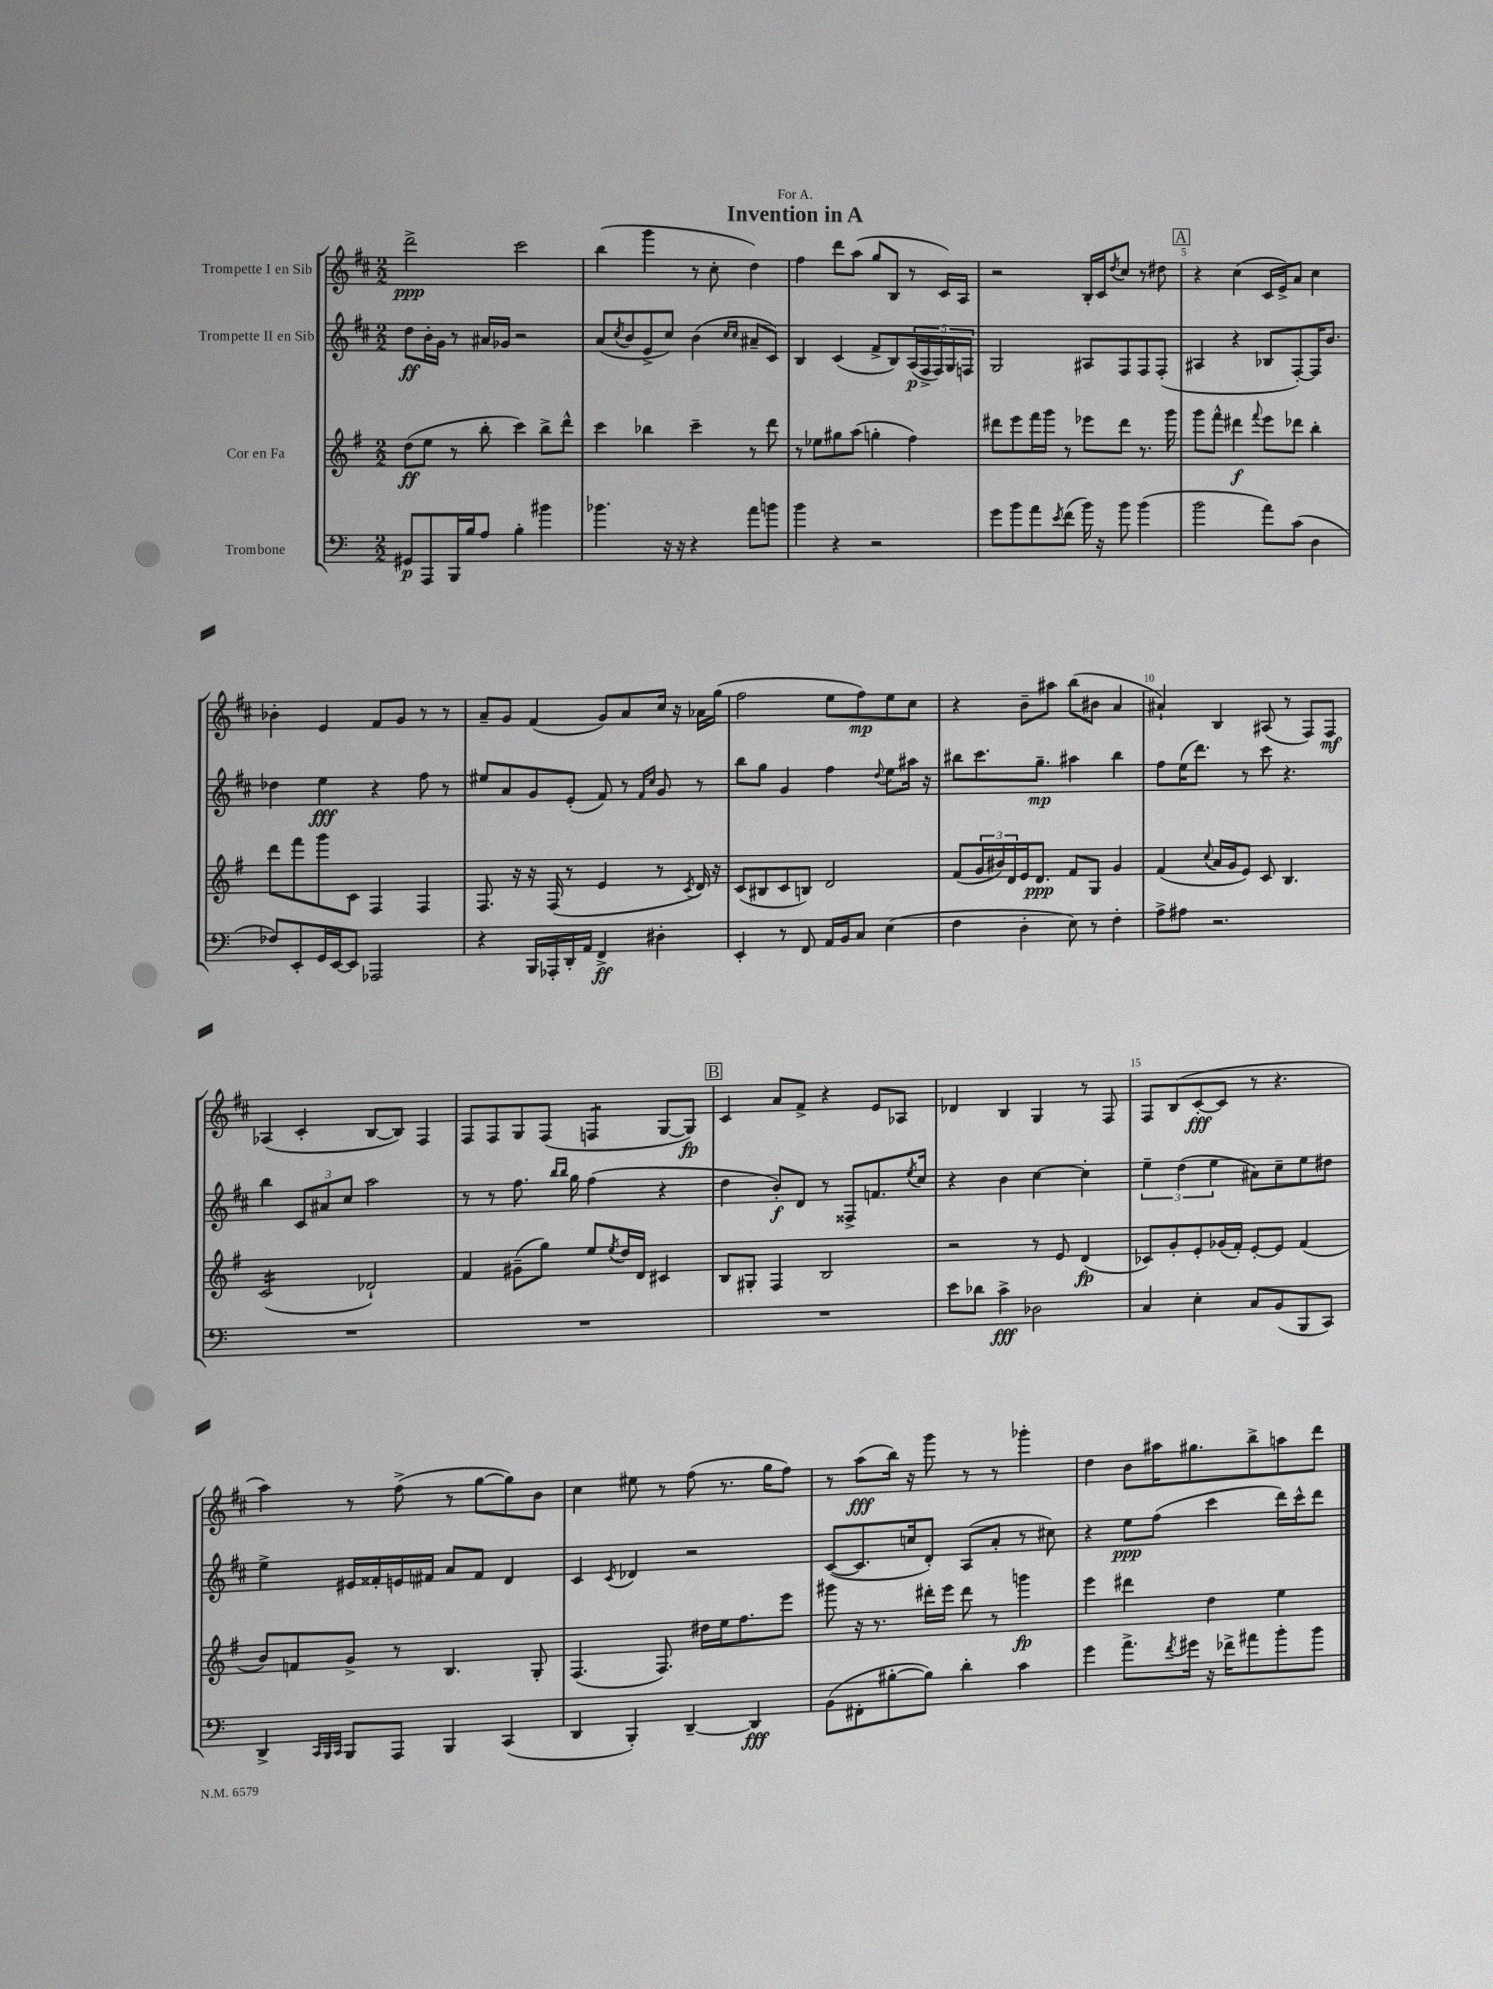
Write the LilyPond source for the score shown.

\header { title = "Invention in A" dedication = "For A." }
<<
\new StaffGroup <<
\new Staff = "s0" \with { instrumentName = "Trompette I en Sib" } {
    \clef treble \key d \major \numericTimeSignature \time 2/2
    d'''2->\ppp cis'''2 |
    b''4( g'''4 r8 cis''8-. d''4) |
    fis''4 d'''8 a''8( g''8 b8 r8 cis'16) a16 |
    r2 b16-. cis'16 \acciaccatura { d''8 } cis''8 r8 dis''8 |
    \mark \markup { \box "A" } r4 cis''4( cis'16 e'16->) a'8 cis''4 |
    bes'4-. e'4 fis'8 g'8 r8 r8 |
    a'8-- g'8 fis'4( g'8) a'8 cis''16 r16 aes'16 g''16( |
    fis''2 e''8 fis''8\mp) e''8 cis''8 |
    r4 b'8-- ais''8 b''8( bis'8 a'4 |
    ais'4-!) b4 ais8( r8 fis8) fis8\mf |
    aes4( cis'4-. b8~ b8) fis4 |
    fis8 fis8 g8 fis8( f4:8 g8~ g8\fp) |
    \mark \markup { \box "B" } cis'4 a'8 fis'8-> r4 e'8 aes8 |
    des'4 b4 g4 r8 fis8 |
    fis8 b8( cis'8~-.\fff cis'8 r8 r4. |
    a''4) r8 fis''8->( r8 g''8~ g''8) b'8 |
    cis''4 eis''8 r8 fis''8( r8. g''16 fis''8) |
    r8 a''8\fff( b''16) r16 g'''8 r8 r8 ges'''4-. |
    d''4 b'8 ais''16 gis''8. b''8-> a''8 d'''8 \bar "|." |
}
\new Staff = "s1" \with { instrumentName = "Trompette II en Sib" } {
    \clef treble \key d \major \numericTimeSignature \time 2/2
    d''8\ff b'16-. g'16 r8 ais'16 ges'16 r2 |
    a'8( \acciaccatura { cis''8 } b'8 e'8-> cis''8) b'4( \grace { cis''16 cis''16 } ais'8-- cis'8) |
    b4 cis'4( fis'8-> b8) \tuplet 5/4 { a16\p( fis16-> fis16) g16 f16 } |
    g2 ais8 fis8 fis8 fis8-.( |
    \mark \markup { \box "A" } ais4 r4 bes8 fis8~-.) fis16 b'8. |
    des''4 e''4\fff r4 fis''8 r8 |
    eis''8 a'8 g'8 e'8-.( fis'8) r8 \grace { fis'16 cis''16 } g'8 r8 |
    b''8 g''8 g'4 fis''4 \appoggiatura { d''8 } e''8 ais''16 r16 |
    bis''8 cis'''8. g''8.--\mp ais''4 bis''4 |
    fis''8 e''16( d'''8.) r8 cis'''8 r4. |
    b''4 \tuplet 3/2 { cis'8 ais'8 cis''8 } a''2 |
    r8 r8 fis''8. \grace { b''16 b''16 } g''16 fis''4( r4 |
    \mark \markup { \box "B" } d''4 b'8-.\f) d'8 r8 fisis8-> f'8. \acciaccatura { e''8 } cis''16 |
    r4 b'4 cis''4~ cis''4-. |
    \tuplet 3/2 { e''4-- d''4( e''4 } ais'8) cis''8-- e''8 dis''8 |
    e''4-> eis'16 fisis'16-. e'16 fis'16 a'8 fis'8 d'4 |
    cis'4 \acciaccatura { cis'8 } des'4 r2 |
    cis'8~( cis'8. c''16 d'8-.) a8( a'8-. r8 cis''8) |
    r4 e''8\ppp fis''8( cis'''4 d'''16) cis'''16-^ d'''8 \bar "|." |
}
\new Staff = "s2" \with { instrumentName = "Cor en Fa" } {
    \clef treble \key g \major \numericTimeSignature \time 2/2
    d''8\ff( e''8 r8 b''8-. c'''4) b''8-> d'''8-^ |
    c'''4 bes''4 c'''4-- r8 d'''8 |
    r8 ees''8 gis''8 a''8( g''4-. fis''4) |
    dis'''8 e'''8 fis'''16 g'''16 r8 ees'''8 dis'''8 r8. g'''16 |
    \mark \markup { \box "A" } g'''8 fis'''8-^ dis'''4\f \appoggiatura { fis'''8 } e'''8 des'''8 b''4-. |
    d'''8 fis'''8 g'''8 c'8 fis4 fis4 |
    fis8. r16 r16 fis16( r8 e'4 r8 \acciaccatura { c'8 } d'16) r16 |
    c'8( bis8 c'8 b8) d'2 |
    fis'8( \tuplet 3/2 { g'16 bis'16) d'16 } e'16 d'8.\ppp fis'8 g8 g'4 |
    fis'4( \appoggiatura { c''8 } a'16 g'16 e'8) c'8 b4. |
    c'2:16( des'2-!) |
    fis'4 gis'8--( g''8) e''8 \acciaccatura { e''8 } d''16 d'16 cis'4 |
    \mark \markup { \box "B" } b8 gis8-. fis4 b2 |
    r2 r8 e'8 d'4\fp( |
    ces'8) g'8-. e'8-. ges'16( fis'16-.) e'8~-. e'8 fis'4( |
    b'8) f'8 g'8-> r8 b4. g8-. |
    fis4.( fis8.) dis''16 e''16 fis''8. e'''8 |
    gis'''8 r16 r8. dis'''16-. e'''16 dis'''8 r8 g'''4\fp |
    e'''4 dis'''4 d''4 e''4 \bar "|." |
}
\new Staff = "s3" \with { instrumentName = "Trombone" } {
    \clef bass \key c \major \numericTimeSignature \time 2/2
    gis,8\p a,,8 b,,16 b16 a8 b4-. bis'4 |
    bes'4. r16 r16 r4 a'8 b'8 |
    b'4 r4 r2 |
    g'8 b'8 a'8 \acciaccatura { e'8 } f'8( b'16) r16 b'8 b'4( |
    \mark \markup { \box "A" } b'2 a'8) c'8( d4 |
    fes8) e,8-. g,16 e,16~ e,8 aes,,2 |
    r4 b,,16 aes,,16-. d,16-. a,16 f,4->\ff dis4-. |
    e,4-. r8 f,8 a,16 b,16 c8 e4( |
    f4 d4-. e8) r8 f4-. |
    a8-> ais8 r2. |
    R1 |
    R1 |
    \mark \markup { \box "B" } R1 |
    e'8 des'8 c'4->\fff des2 |
    c4 e4-. c8 b,8( b,,8 c,8) |
    d,4-> \grace { c,32 b,,32 c,32 } b,,8 a,,8 b,,4 c,4( |
    d,4 b,,4-.) d,4~-- d,4\fff |
    b,8( fis,8-. bis8~-. bis8) d'4-. c'4 |
    g'4 a'8.-> \acciaccatura { f'8 } gis'16 r16 fes'16-> ais'8 b'8-. b'8 \bar "|." |
}
>>
>>
\layout { \context { \Score \override BarNumber.break-visibility = ##(#f #t #t) barNumberVisibility = #(every-nth-bar-number-visible 5) } }
